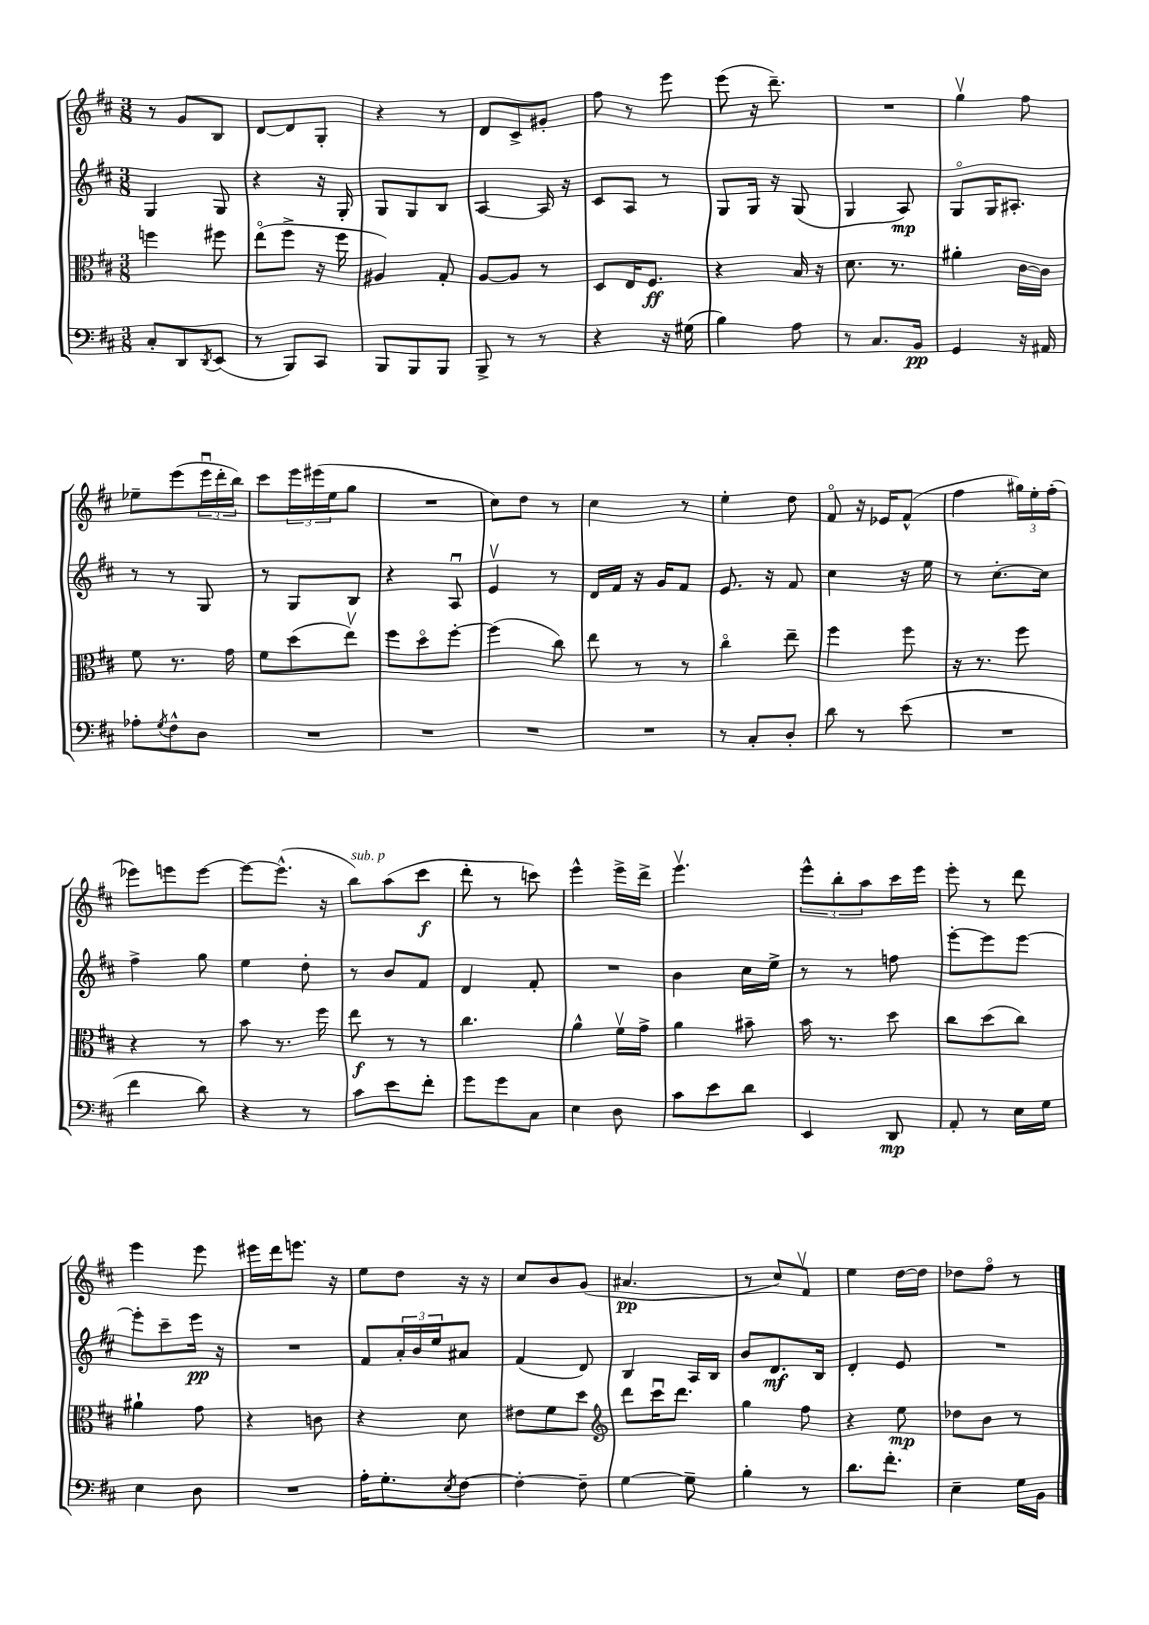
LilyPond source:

<<
\new StaffGroup <<
\new Staff = "s0" {
    \clef treble \key d \major \numericTimeSignature \time 3/8
    r8 g'8 b8 |
    d'8~ d'8 g8-. |
    r4 r8 |
    d'8 cis'8-> gis'8-. |
    fis''8 r8 e'''8 |
    e'''8( r16 d'''8.--) |
    R4. |
    g''4\upbow fis''8 |
    ees''8-- e'''8( \tuplet 3/2 { e'''16\downbow d'''16-. b''16) } |
    cis'''8 \tuplet 3/2 { e'''16 eis'''16( e''16 } g''8 |
    R4. |
    cis''8) d''8 r8 |
    cis''4 r8 |
    e''4-. d''8 |
    fis'8\flageolet r16 ees'16 fis'8-^( |
    fis''4 \tuplet 3/2 { gis''16) e''16-. fis''16-.( } |
    ees'''8) e'''8 e'''8~ |
    e'''8~ e'''8.-^( r16 |
    b''8^\markup { \italic "sub. p" }) a''8( cis'''8\f |
    d'''8-. r8 c'''8) |
    e'''4-^ e'''16-> d'''16-> |
    e'''4.\upbow |
    \tuplet 3/2 { e'''8-^ b''8-. a''8 } cis'''16 e'''16 |
    e'''8-. r8 d'''8 |
    e'''4 e'''8 |
    eis'''16 d'''16 e'''8. r16 |
    e''8 d''8 r16 r16 |
    cis''8 b'8 g'8( |
    ais'4.\pp |
    r8 cis''8) fis'8\upbow |
    e''4 d''16~ d''16 |
    des''8 fis''8\flageolet r8 \bar "|." |
}
\new Staff = "s1" {
    \clef treble \key d \major \numericTimeSignature \time 3/8
    g4 g8 |
    r4 r16 g16-. |
    g8 g8 b8 |
    a4~ a16 r16 |
    cis'8 a8 r8 |
    g8 g16 r16 g8( |
    g4 a8\mp) |
    g8\flageolet g16 ais8.-. |
    r8 r8 g8 |
    r8 g8 b8 |
    r4 a8\downbow |
    e'4\upbow r8 |
    d'16 fis'16 r16 g'16 fis'8 |
    e'8. r16 fis'8 |
    cis''4 r16 e''16 |
    r8 cis''8.~-. cis''16 |
    fis''4-> g''8 |
    e''4 d''8-. |
    r8 b'8 fis'8 |
    d'4 fis'8-. |
    R4. |
    b'4 cis''16 e''16-> |
    r8 r8 f''8 |
    e'''8~-. e'''8 e'''8~ |
    e'''8-. cis'''8-- e'''16\pp r16 |
    R4. |
    fis'8 \tuplet 3/2 { a'16-. b'16 e''16 } ais'8 |
    fis'4( d'8) |
    b4 a16 b16 |
    b'8 d'8.\mf b16 |
    d'4-. e'8 |
    R4. \bar "|." |
}
\new Staff = "s2" {
    \clef alto \key d \major \numericTimeSignature \time 3/8
    f''4 fis''8 |
    e''8\flageolet( fis''8-> r16 fis''16 |
    ais4) g8-. |
    a8~ a8 r8 |
    d8 e16 fis8.\ff |
    r4 b16 r16 |
    d'8. r8. |
    ais'4-. cis'16~ cis'16 |
    fis'8 r8. g'16 |
    fis'8 d''8( e''8\upbow) |
    fis''8 d''8\flageolet fis''8~-. |
    fis''4( cis''8) |
    e''8 r8 r8 |
    cis''4\flageolet e''8-- |
    fis''4 fis''8 |
    r16 r8. fis''8 |
    r4 r8 |
    b'8 r8. fis''16 |
    e''8\f r8 r8 |
    cis''4. |
    a'4-^ fis'16\upbow g'16-> |
    a'4 bis'8-- |
    b'16 r8. d''8 |
    cis''8 d''8( cis''8) |
    ais'4-! g'8 |
    r4 c'8 |
    r4 d'8 |
    eis'8 fis'8 d''8 |
    \clef treble d'''8 cis'''16\downbow d'''8. |
    g''4 fis''8 |
    r4 e''8\mp |
    des''8 b'8 r8 \bar "|." |
}
\new Staff = "s3" {
    \clef bass \key d \major \numericTimeSignature \time 3/8
    cis8-. d,8 \acciaccatura { d,8 } e,8( |
    r8 b,,8) cis,8 |
    b,,8 b,,8 b,,8 |
    b,,8-> r8 r8 |
    r4 r16 gis16( |
    b4) a8 |
    r8 cis8. b,16\pp |
    g,4 r16 ais,16 |
    aes8-. \acciaccatura { g8 } fis8-^ d8 |
    R4. |
    R4. |
    R4. |
    R4. |
    r8 cis8-. d8-. |
    d'8 r8 e'8( |
    R4. |
    fis'4 d'8) |
    r4 r8 |
    cis'8 e'8 fis'8-. |
    g'8 g'8 cis8 |
    e4 d8 |
    cis'8 e'8 d'8 |
    e,4 d,8\mp |
    a,8-. r8 e16 g16 |
    e4 d8 |
    R4. |
    a16-. g8.-. \acciaccatura { e8 } fis8~ |
    fis4~-. fis8-- |
    g4~ g8-- |
    b4-. r8 |
    d'8. fis'8.-. |
    e4-- g16 b,16 \bar "|." |
}
>>
>>
\layout { \context { \Score \remove "Bar_number_engraver" } }
